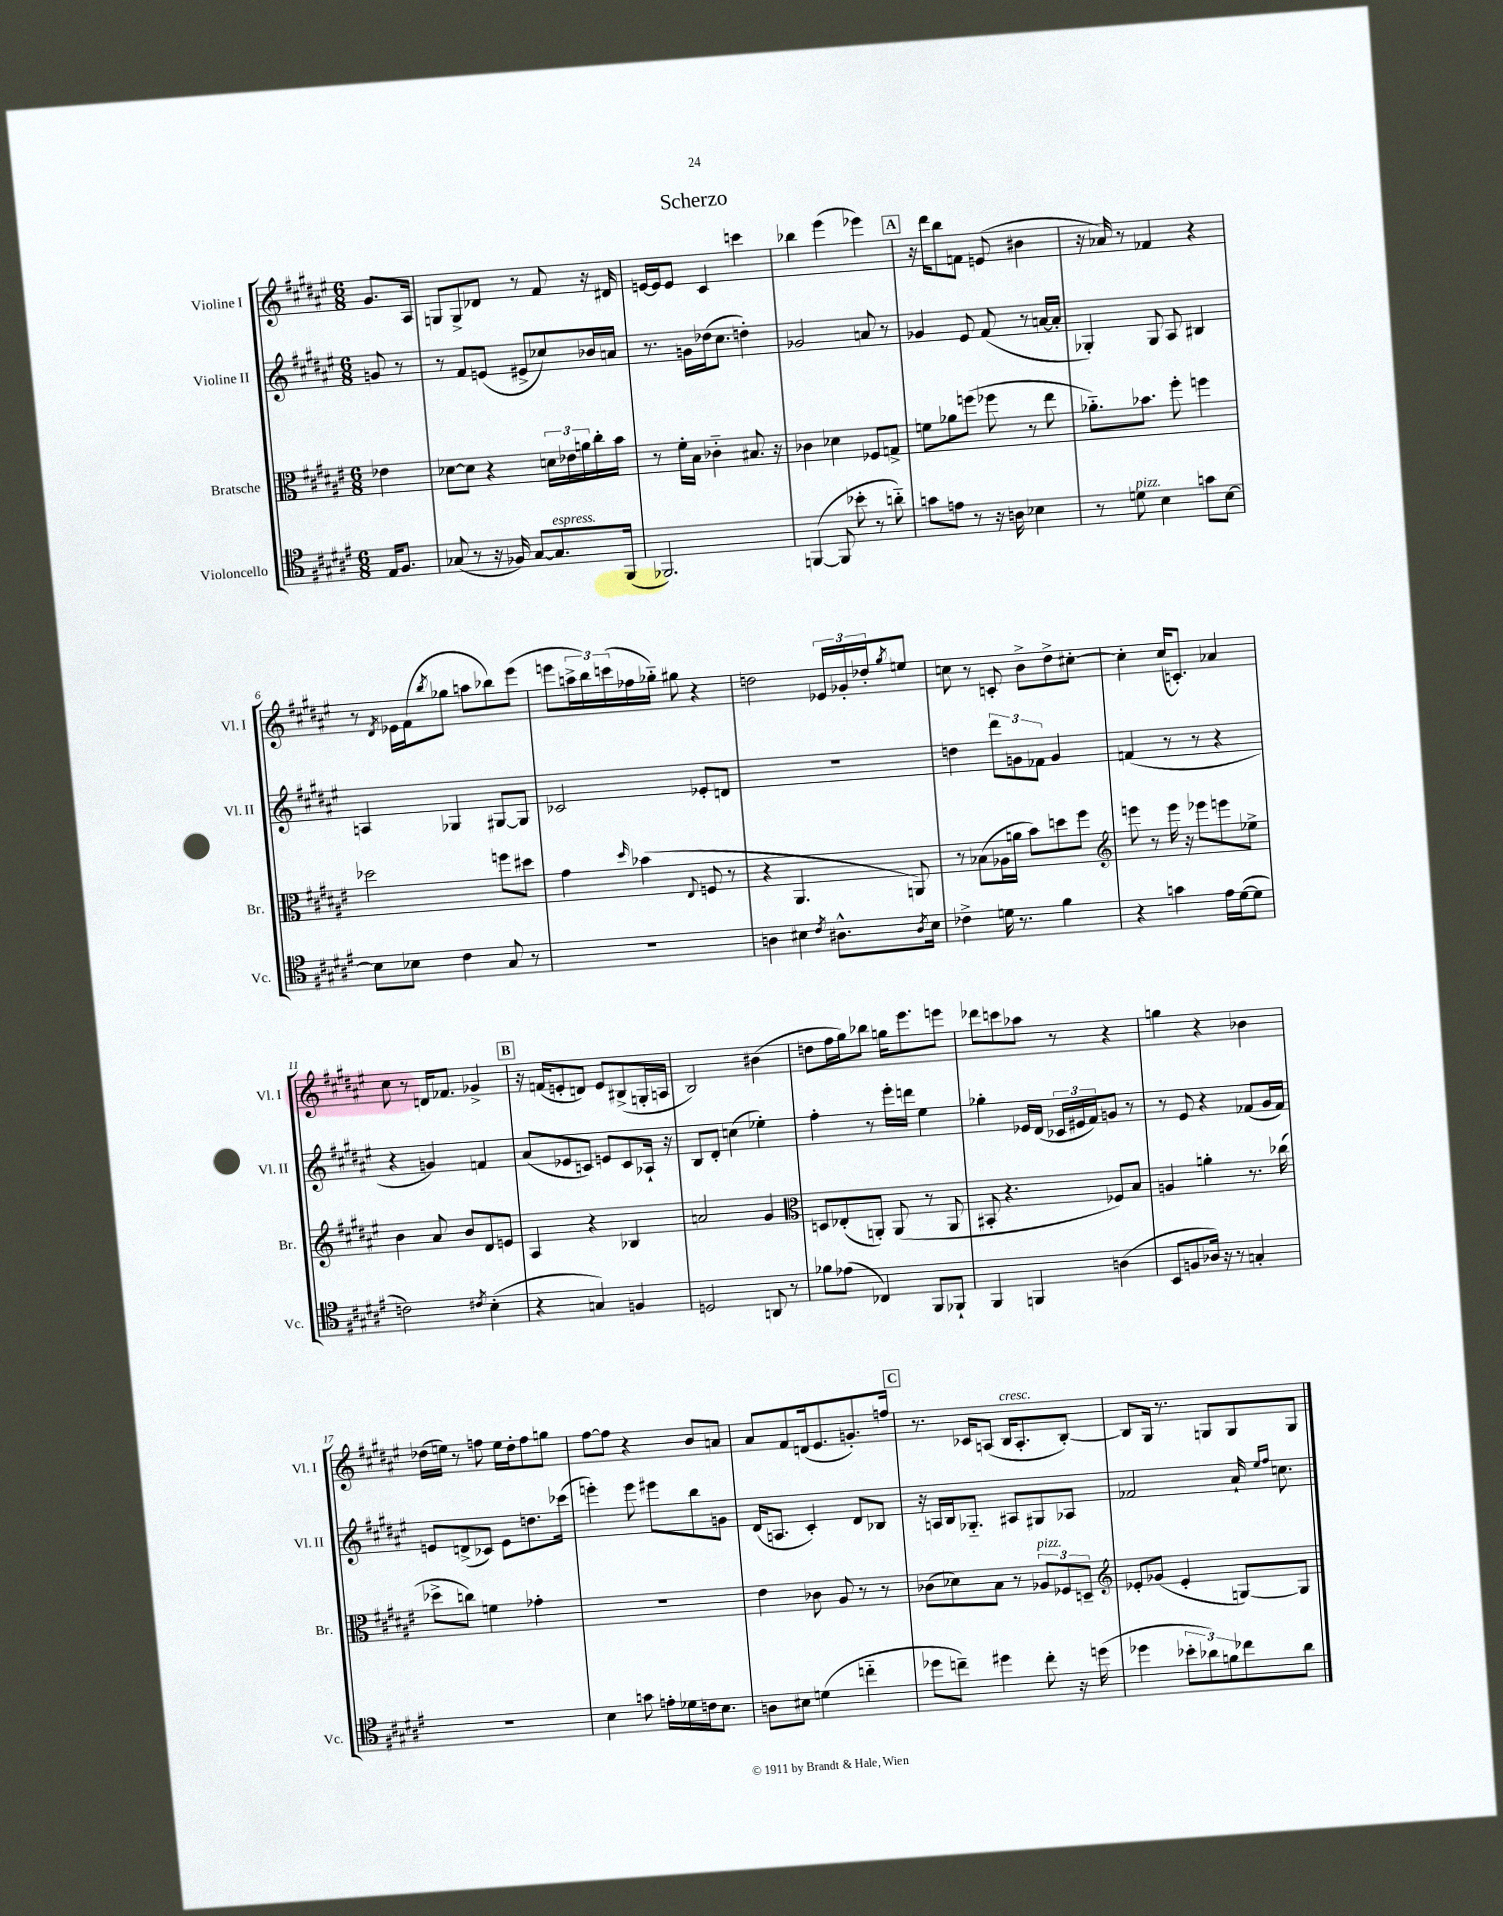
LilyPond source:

\header { title = "Scherzo" }
<<
\new StaffGroup <<
\new Staff = "s0" \with { instrumentName = "Violine I" shortInstrumentName = "Vl. I" } {
    \clef treble \key fis \major \numericTimeSignature \time 6/8 \partial 4
    gis'8. ais16 |
    g8 g8-> des'8 r8 fis'8 r16 dis'16 |
    e'16~ e'16 e'8 cis'4 c'''4 |
    bes''4 eis'''4( ees'''4) |
    \mark \markup { \box "A" } r16 dis'''16 b''8 f'8 e'8( bis'4 |
    r16 aes'16) r8 fes'4 r4 |
    r8 \acciaccatura { dis'8 } ees'16 fis'16( \acciaccatura { b''8 } ges''8 a''8 bes''8) eis'''8( |
    e'''8 \tuplet 3/2 { a''16-> b''16) c'''16( } fes''16 ges''16-_) gis''8 r4 |
    d''2 \tuplet 3/2 { ees'16 ges'16-. des''16-. } \acciaccatura { gis''8 } e''8 |
    c''8 r8 c'8-. b'8-> dis''8-> cis''8~-. |
    cis''4-. cis''16( c'8.-.) aes'4 |
    cis''8 r8 d'16 fes'8. ges'4-> |
    \mark \markup { \box "B" } r16 f'16( e'8-. d'8) e'8 bis8->( g16-. a16 |
    b2) bis'4( |
    d''8 fis''16 gis''16) bes''8 g''16 eis'''8. e'''8 |
    des'''8 c'''8 aes''8 r8 r4 |
    g''4 r4 bes'4 |
    des''16( e''16) r8 f''8 e''16 des''16-. f''8 g''8 |
    fis''8~ fis''8 r4 b'8 a'8 |
    ais'8 fis'8 d'16( eis'8. g'8.-.) f''16 |
    \mark \markup { \box "C" } r8. ces'16 a8( b16^\markup { \italic "cresc." } a8.-. b8~-.) |
    b8 gis16 r8. g8 g8 g8 \bar "|." |
}
\new Staff = "s1" \with { instrumentName = "Violine II" shortInstrumentName = "Vl. II" } {
    \clef treble \key fis \major \numericTimeSignature \time 6/8 \partial 4
    g'8 r8 |
    r8 fis'8 e'8( eis'8-> ces''8) bes'16 a'16 |
    r8. g'16 des''16( cis''8. d''4-.) |
    ges'2 a'8 r8 |
    \mark \markup { \box "A" } ges'4 eis'8 fis'8( r8 a'16~ a'16-. |
    ges4-.) ges8 ais8 bis4 |
    a4 ges4 gis8~ gis8 |
    ces'2 ees'8-. d'8 |
    r2. |
    d''4 \tuplet 3/2 { dis'''8 g'8 fes'8 } g'4 |
    f'4( r8 r8 r4 |
    r4 g'4) f'4 |
    \mark \markup { \box "B" } ais'8( ees'8 c'8) e'8 c'8 aes16-! r16 |
    b8 dis'8-. c''4( ees''4-.) |
    fis''4-. r8 eis'''16-. d'''16 eis''4 |
    ges''4-. ees'16 dis'16( \tuplet 3/2 { ces'16 eis'16 fis'16) } g'8 r8 |
    r8 eis'8 r4 fes'8( gis'16 fes'16) |
    e'8 d'8->( ces'8) e'8 d''8. ces'''16( |
    e'''4-.) e'''8 eis'''8 b''8 g'8 |
    dis'16( a8. cis'4-.) dis'8 bes8 |
    \mark \markup { \box "C" } r16 a16 b16 ges8.-_ ais8 gis8 aes8 |
    fes'2 ais'16-! \grace { eis''16 fis''16 } c''8. \bar "|." |
}
\new Staff = "s2" \with { instrumentName = "Bratsche" shortInstrumentName = "Br." } {
    \clef alto \key fis \major \numericTimeSignature \time 6/8 \partial 4
    ees'4 |
    des'8~ des'8 r4 \tuplet 3/2 { d'16 ees'16 a'16 } cis''16-. b'16 |
    r8 fis'16-. b16 ces'4-_ bis8. r16 |
    ces'4 des'4 fes8 g8-> |
    \mark \markup { \box "A" } f'8 aes'8 f''8( fes''8 r8 eis''8 |
    aes'8.-_) bes'8. fis''8-. f''4 |
    des''2 f''8 dis''8 |
    gis'4 \grace { dis''16 } bes'4( \appoggiatura { eis8 } f8 r8 |
    r4 ais,4. a,8) |
    r8 bes8( aes16 a'16 b'8) d''8 fis''8 |
    \clef treble e'''8 r8 e'''16 r16 ees'''8 e'''8 ees''8-> |
    b'4 ais'8 b'8 dis'8 e'8 |
    \mark \markup { \box "B" } ais4 r4 bes4 |
    a'2 gis'4 |
    \clef alto d8 ees8-.( a,8-.) a,8( r8 a,8 |
    bis,8-. r4. fes8) b8 |
    a4 a'4-. r8. ces''16( |
    des''8-> c''8) f'4 ges'4-. |
    R2. |
    eis'4 ces'8 ais8 r8 r8 |
    \mark \markup { \box "C" } ces'8( des'8) b8 r8 \tuplet 3/2 { aes8^\markup { \italic "pizz." } fes8 d8-- } |
    \clef treble ees'8-. ges'8( ees'4-. g8~) g8 \bar "|." |
}
\new Staff = "s3" \with { instrumentName = "Violoncello" shortInstrumentName = "Vc." } {
    \clef tenor \key fis \major \numericTimeSignature \time 6/8 \partial 4
    eis16 fis8. |
    ges8( r8 r16 fes16) ges8~ ges8.^\markup { \italic "espress." } fis,16( |
    fes,2.) |
    f,4~( f,8 bes'8-. r8 a'8-_) |
    \mark \markup { \box "A" } g'8 e'8 r8 r16 a16 bes4 |
    r8 d'8^\markup { \italic "pizz." } b4 g'8 b8~ |
    b8 bes8 cis'4 gis8 r8 |
    R2. |
    a4 bis4 \acciaccatura { cis'8 } ais8.-^ \acciaccatura { ais8 } bis16 |
    ces'4-> d'16 r8. fis'4 |
    r4 g'4 eis'16 dis'16~( dis'8 |
    c'2) \acciaccatura { cis'8 } b4-.( |
    \mark \markup { \box "B" } r4 g4) f4 |
    d2 a,8 r8 |
    fes'8 ees'8( ces4) fis,8 fes,8-! |
    fis,4 f,4 a4( |
    b,8 f8 aes16) r16 r8 g4-. |
    R2. |
    b4 g'8 e'16-. des'16 c'16 b8. |
    a8 bis8 d'4( c''4-_ |
    \mark \markup { \box "C" } des''8 c''8--) dis''4 c''8-. r16 d''16( |
    des''4 \tuplet 3/2 { bes'8-. aes'8) f'8 } ces''8 aes'8 \bar "|." |
}
>>
>>
